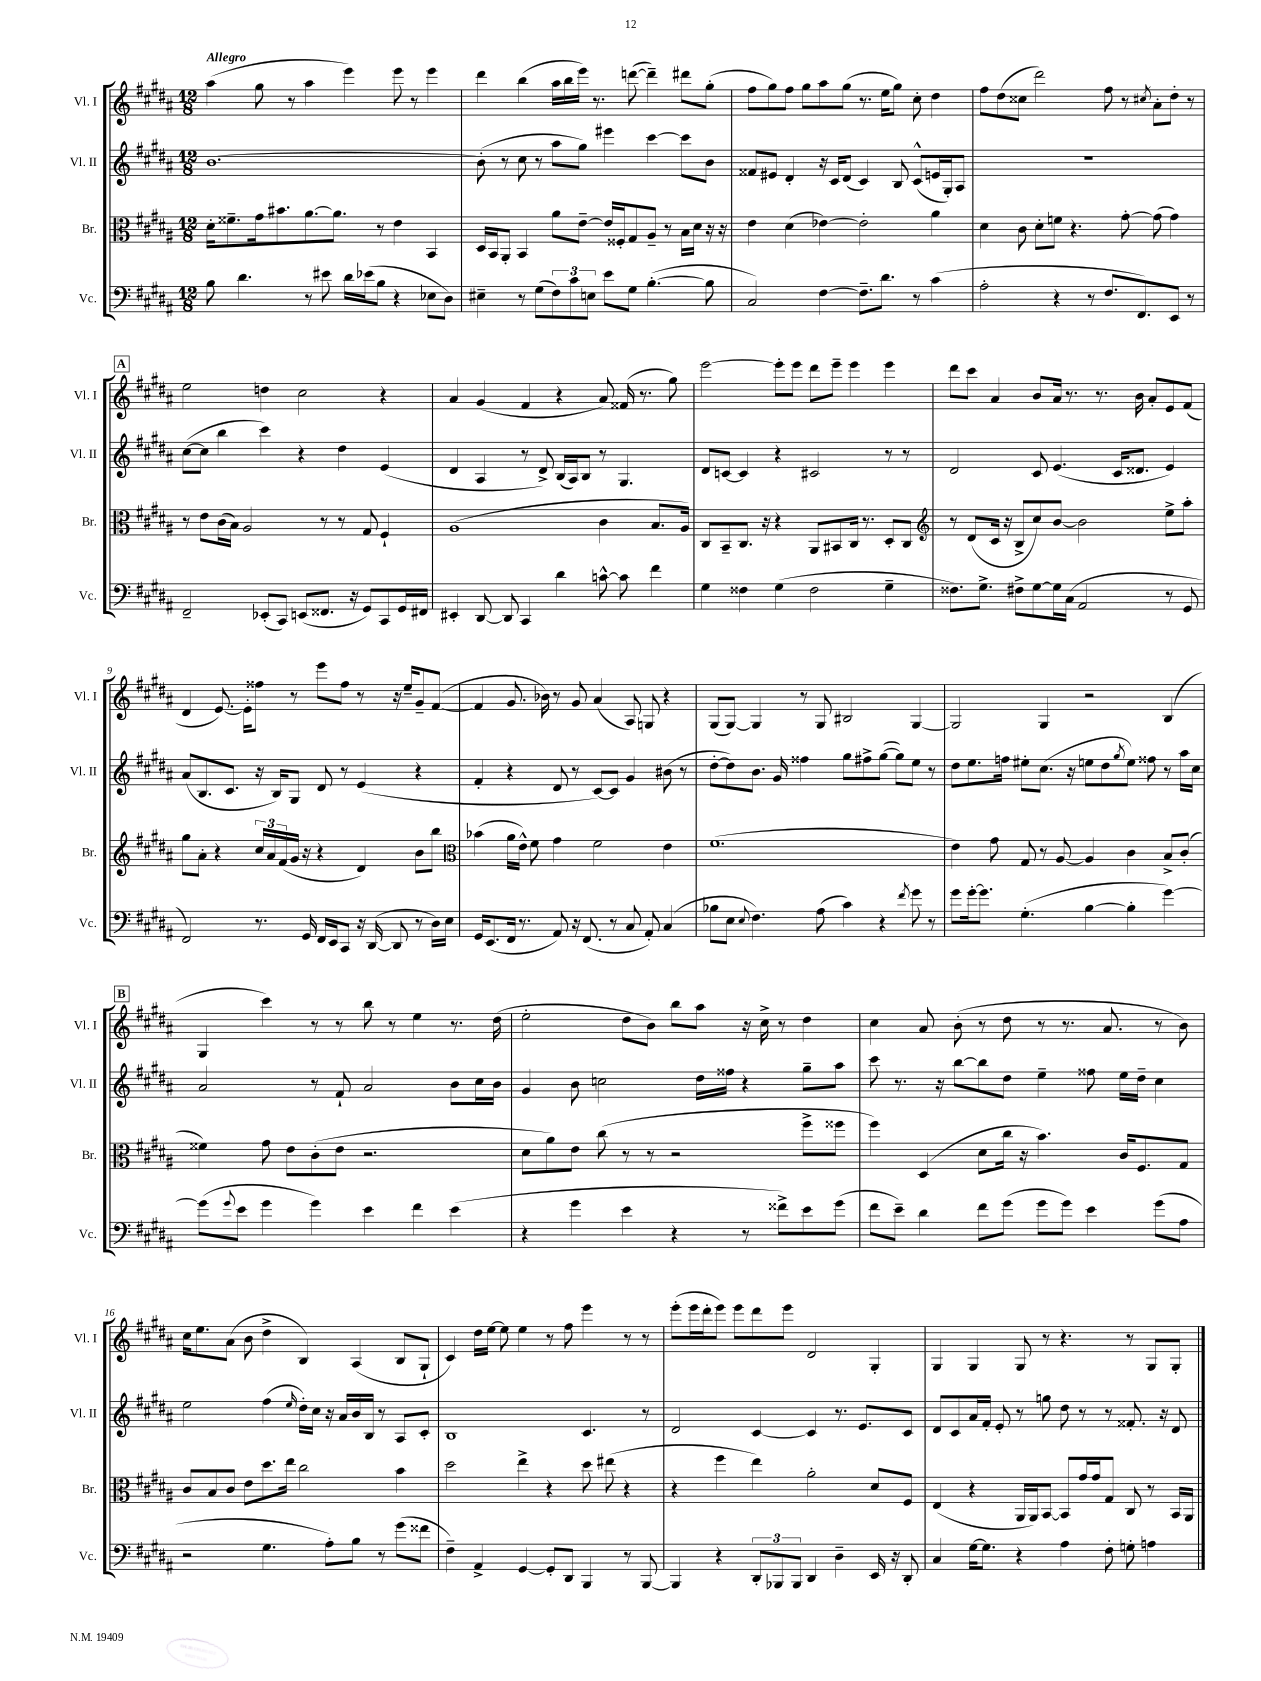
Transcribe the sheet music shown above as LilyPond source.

<<
\new StaffGroup <<
\new Staff = "s0" \with { instrumentName = "Vl. I" shortInstrumentName = "Vl. I" } {
    \clef treble \key b \major \numericTimeSignature \time 12/8 \tempo "Allegro"
    ais''4( gis''8 r8 ais''4 e'''4) e'''8 r8 e'''4 |
    dis'''4 b''4( ais''16 b''16 e'''16) r8. d'''8~( d'''4--) dis'''8 gis''8-.( |
    fis''8 gis''8) fis''8 gis''8 ais''8 gis''8( r8. e''16 gis''8) cis''8-. dis''4 |
    fis''8 dis''8( cisis''8 dis'''2) fis''8 r8 \acciaccatura { cis''8 } ais'8-. dis''8-. r8 |
    \mark \markup { \box "A" } e''2 d''4 cis''2 r4 |
    ais'4 gis'4( fis'4 r4 ais'8) fisis'16( r8. gis''8) |
    e'''2~ e'''8-. e'''8 dis'''8 e'''8-- e'''4 e'''4 |
    dis'''8 cis'''8 ais'4 b'8 ais'16 r8. r8. b'16 ais'8-. e'8 fis'8( |
    dis'4 e'8.~) e'16-. fisis''8 r8 e'''8 fisis''8 r8 r16 e''16-- gis'8-- fis'8~( |
    fis'4 gis'8. bes'16) r8 gis'8 ais'4( ais8) g8 r4 |
    gis8( gis8~) gis4 r8 gis8 bis2 gis4~ |
    gis2 gis4 r2 b4( |
    \mark \markup { \box "B" } gis4 cis'''4) r8 r8 b''8 r8 e''4 r8. dis''16( |
    e''2-. dis''8 b'8) b''8 ais''8 r16 cis''16-> r8 dis''4 |
    cis''4 ais'8 b'8-.( r8 dis''8 r8 r8. ais'8. r8 b'8) |
    cis''16 e''8. ais'8( b'8 dis''4-> b4) ais4( b8 gis8-! |
    cis'4) dis''16 e''16~ e''8 e''4 r8 fis''8 e'''4 r8 r8 |
    e'''8-.( e'''16 dis'''16-. e'''8) e'''8 dis'''8 e'''8 dis'2 gis4-. |
    gis4 gis4 gis8 r8 r4. r8 gis8 gis8-. \bar "|." |
}
\new Staff = "s1" \with { instrumentName = "Vl. II" shortInstrumentName = "Vl. II" } {
    \clef treble \key b \major \numericTimeSignature \time 12/8
    b'1.~ |
    b'8-.( r8 cis''8 r8 ais''8 gis''8) eis'''4 cis'''4~ cis'''8 b'8 |
    fisis'8 eis'8 dis'4-. r16 cis'16 dis'8( cis'4) b8 cis'8-^( e'16 gis16-.) ais8 |
    R1. |
    \mark \markup { \box "A" } cis''8~( cis''8 b''4 cis'''4) r4 dis''4 e'4( |
    dis'4 ais4 r8 dis'8->) b16( ais16) b8 r8 gis4. |
    dis'8 c'8~ c'4 r4 cis'2 r8 r8 |
    dis'2 cis'8 e'4.( cis'16 disis'8. e'4) |
    ais'8( b8. cis'8. r16 b16) gis8 dis'8 r8 e'4( r4 |
    fis'4-. r4 dis'8 r8 cis'8~) cis'8 gis'4 bis'8( r8 |
    dis''8~-. dis''8) b'8. gis'16 fisis''4 gis''8 fis''8-> gis''8~( gis''8) e''8 r8 |
    dis''8 e''8. f''16 eis''8-. cis''8.( r16 e''8 dis''8 \acciaccatura { gis''8 } e''8) fisis''8 r8 ais''16 cis''16 |
    \mark \markup { \box "B" } ais'2 r8 fis'8-! ais'2 b'8 cis''16 b'16 |
    gis'4 b'8 c''2 dis''16 fisis''16 r4 gis''8-- ais''8 |
    cis'''8 r8. r16 b''8~ b''8 dis''8 e''4-- fisis''8 e''16 dis''16-- cis''4 |
    e''2 fis''4( \grace { e''16 } dis''16-.) cis''16 r16 ais'16 b'16 b16 r8 ais8 cis'8-. |
    b1 cis'4. r8 |
    dis'2 cis'4~ cis'4 r8. e'8. cis'8 |
    dis'8 cis'8 ais'16 fis'16-. e'8-. r8 g''8 dis''8 r8 r8 fisis'8.-. r16 dis'8 \bar "|." |
}
\new Staff = "s2" \with { instrumentName = "Br." shortInstrumentName = "Br." } {
    \clef alto \key b \major \numericTimeSignature \time 12/8
    dis'16-. fisis'8.-- gis'16 bis'8. ais'8.~ ais'8. r8 e'4 b,4 |
    dis16 b,16 ais,8-. b,4 ais'8 e'8~-- e'16 fisis16-. gis8 ais8-- r8 b16 dis'16 r16 r16 |
    e'4 dis'4( ees'4~) ees'2-. ais'4 |
    dis'4 cis'8 dis'8-. f'8 r4. gis'8~-. gis'8( gis'4) |
    \mark \markup { \box "A" } r8 e'8 cis'16( b16) ais2 r8 r8 gis8 fis4-! |
    ais1( cis'4 b8. ais16) |
    cis8 b,8-- cis8. r16 r4 ais,8 bis,8 cis16 r8. dis8-. cis8 |
    \clef treble r8 dis'8( cis'16 r16 b8-> cis''8) b'8~ b'2 e''8-> ais''8-. |
    gis''8 ais'8-. r4 \tuplet 3/2 { cis''16 ais'16 fis'16( } gis'16 r16 r4 dis'4) b'8 b''8 |
    \clef alto bes'4( ais'16 e'16-^) fis'8 gis'4 fis'2 e'4 |
    fis'1.( |
    e'4) gis'8 gis8 r8 ais8~ ais4 cis'4 b8-> cis'8-.( |
    \mark \markup { \box "B" } fisis'4) gis'8 e'8 cis'8-.( e'8 r2. |
    dis'8 ais'8) e'8 cis''8( r8 r8 r2 fis''8-> fisis''8 |
    fis''4) dis4( dis'8 cis''16 r16 b'4.) cis'16 fis8. gis8 |
    cis'8 b8 cis'8 e'8 dis''8. e''16 cis''2 b'4 |
    dis''2 e''4-> r4 dis''8 eis''8( r4 |
    r4 fis''4 e''4) ais'2-. dis'8 fis8 |
    e4( r4 ais,16 ais,16) b,8~ b,8 gis'16 gis'16 gis8 cis8 r8 b,16 ais,16 \bar "|." |
}
\new Staff = "s3" \with { instrumentName = "Vc." shortInstrumentName = "Vc." } {
    \clef bass \key b \major \numericTimeSignature \time 12/8
    b8 dis'4. r8 eis'8 dis'16 ees'16( b8 r4 ees8 dis8) |
    eis4-- r8 gis8( \tuplet 3/2 { fis8) cis'8 e8 } e'8 gis8 b4.~-.( b8 |
    cis2) fis4~ fis8.-- dis'8. r8 cis'4( |
    ais2-. r4 r8 fis8. fis,8.) e,8 r8 |
    \mark \markup { \box "A" } fis,2-- ees,8-.( cis,8) e,8( fisis,8. r16 gis,8) cis,8 gis,16 fis,16 |
    eis,4-. dis,8~ dis,8 cis,4 dis'4 c'8~-^ c'8 fis'4 |
    gis4 fisis4 gis4( fisis2 gis4-- |
    fisis8.) gis8.-> fis8-> gis8~ gis16 cis16( ais,2 r8 gis,8 |
    fis,2) r8. gis,16 fis,16 e,16 cis,8 r16 dis,16~( dis,8 r8 dis16) e16 |
    gis,16 e,8.( fis,16 r8. ais,8) r16 fis,8.( r8 cis8 ais,8-.) cis4( |
    bes8 e8 \appoggiatura { e8 } fis4.) ais8( cis'4) r4 \acciaccatura { fis'8 } gis'8 r8 |
    gis'8 gis'16~-. gis'8. gis4.-.( b4~ b4-. gis'4~) |
    \mark \markup { \box "B" } gis'8( \appoggiatura { gis'8 } e'8 gis'4 gis'4) e'4 fis'4 e'4( |
    r4 gis'4 e'4 r4 r8 fisis'8->) e'8 gis'8( |
    fis'8 e'8--) dis'4 fis'8 gis'8( gis'8 gis'8) e'4 gis'8( ais8 |
    r2 gis4. ais8-.) b8 r8 gis'8( fisis'8 |
    fis4--) ais,4-> gis,4~ gis,8-. dis,8 b,,4 r8 b,,8~ |
    b,,4 r4 \tuplet 3/2 { dis,8-. bes,,8 bes,,8 } dis,4 dis4-- e,16 r16 dis,8-. |
    cis4 gis16~ gis8. r4 ais4 fis8-. g8-. a4 \bar "|." |
}
>>
>>
